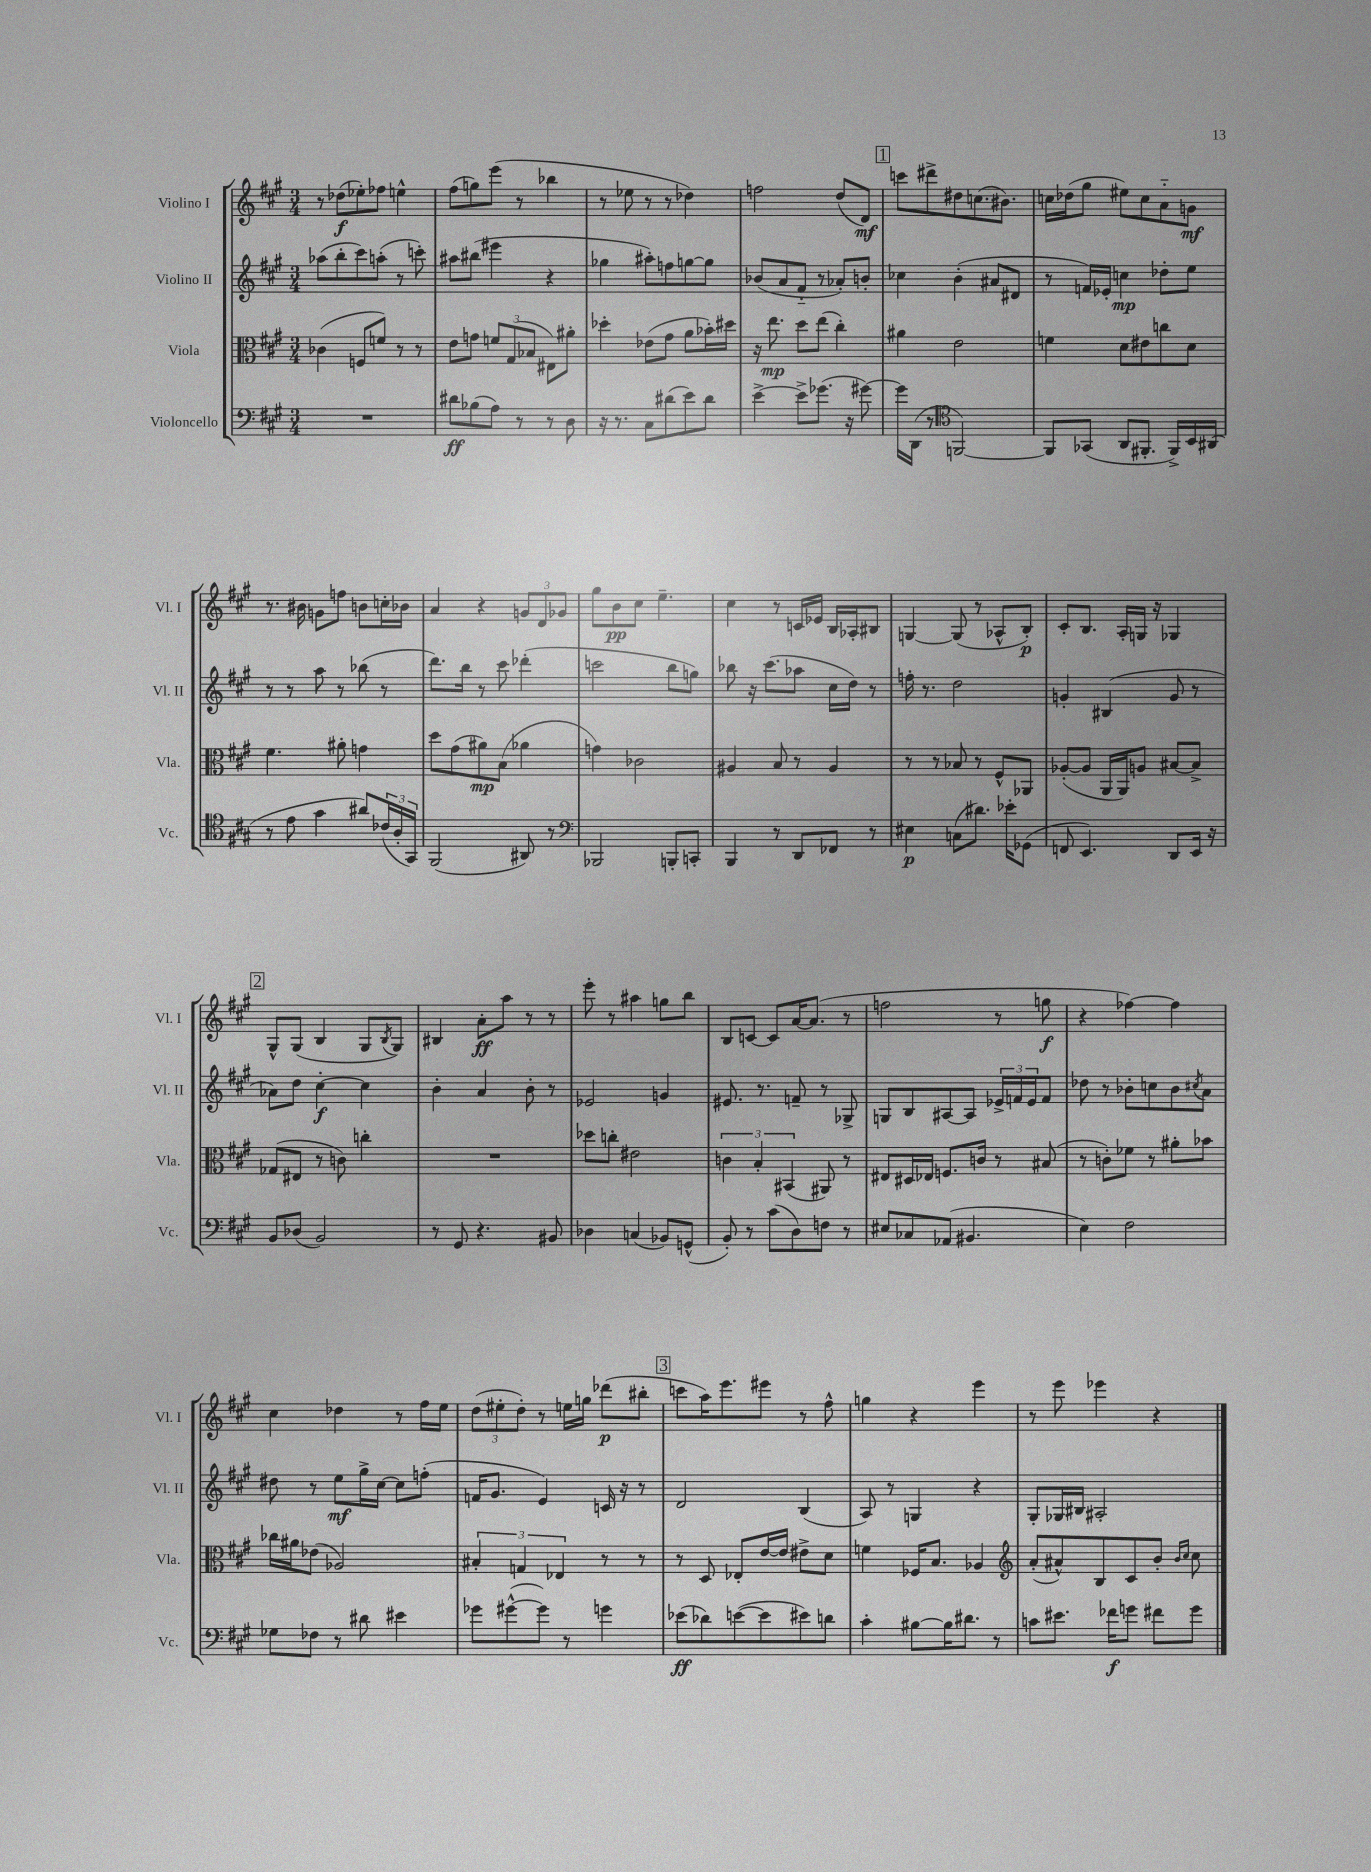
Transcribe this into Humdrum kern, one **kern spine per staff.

**kern	**kern	**kern	**kern
*staff4	*staff3	*staff2	*staff1
*clefF4	*clefC3	*clefG2	*clefG2
*k[f#c#g#]	*k[f#c#g#]	*k[f#c#g#]	*k[f#c#g#]
*M3/4	*M3/4	*M3/4	*M3/4
2.r	(4c-	(8aa-	8r
.	.	8bb'	(8dd-
.	8F	8ccc#)	8ee-')
.	8f)	(8aa'	8ff-
.	8r	8r	4ee^^
.	8r	8ccc')	.
=	=	=	=
8d#	8e	8aa#	(8ff#
(8B-	8g	(8bb#	8gg)
8A)	12f	4eee#	(8eee
.	(12G#	.	.
8r	.	.	8r
.	12B-	.	.
8r	8E#)	4r	4bb-
8D	8a#'	.	.
=	=	=	=
16r	4dd-'	4gg-	8r
8.r	.	.	.
.	.	.	8ee-
8C#	(8e-	8aa#')	8r
(8d#	8g#	8ff	8r
8e)	8a	[8gg	4dd-)
8d#	16b-')	8gg]	.
.	16dd#	.	.
=	=	=	=
[4e^	16r	(8b-	2ff
.	8.ee	.	.
.	.	8a	.
8e^]	8dd	8f#'~	.
(8.g-	(8ee	8r	.
.	4cc#')	8a-')	(8dd
16r	.	.	.
[8g#)	.	8b'	8d)
=	=	=	=
16g#]	4a#	4cc-	8ccc
(16DD	.	.	.
8r	.	.	8ddd#^
*clefC4	*	*	*
[2FF)	2e	(4b'	8dd#
.	.	.	(8.cc
.	.	8a#	.
.	.	.	8.b#)
.	.	8d#	.
=	=	=	=
8FF]	4f	8r	16cc
.	.	.	(16dd-
(8GG-	.	16f)	8gg#
.	.	16e-'	.
8AA	8d	4cc	8ee#)
8.FF#'	8e#	.	8cc
.	8cc	8dd-'	8a'~
16FF#^)	.	.	.
16BB	8d	8ee	8g
(16AA#	.	.	.
=	=	=	=
8r	4.f#	8r	8.r
8e	.	8r	.
.	.	.	16b#
4g#	.	8aa	8g
.	8a#'	8r	8ff
8a#)	4g	(8bb-	8b
(24c-	.	8r	16cc'
24A'	.	.	.
.	.	.	16b-
24GG#)	.	.	.
=	=	=	=
(2FF#	8dd	8.ddd)	4a
.	(8g#	.	.
.	.	16bb	.
.	8a#)	8r	4r
.	(8B	8ccc#	.
8AA#)	4a-	(4ddd-'	12g
.	.	.	12d
8r	.	.	.
.	.	.	12g-
=	=	=	=
*clefF4	*	*	*
2BBB-	4g)	2ccc	8gg#
.	.	.	8b
.	2c-	.	8cc#
.	.	.	4.ee~
8BBB'	.	8bb	.
8CC'	.	8gg)	.
=	=	=	=
4BBB	4A#	8bb-	4cc#
.	.	16r	.
.	.	(8.ccc#	.
8r	8B	.	8r
8DD	8r	8aa-	16c
.	.	.	16e-
8FF-	4A#	16cc#	16B
.	.	16dd)	16A-'
8r	.	8r	8B#
=	=	=	=
4E#	8r	16ff'	[4G
.	.	8.r	.
.	8r	.	.
(8C	8B-	2dd	(8G]
8.d#)	8r	.	8r
.	8F#^^	.	8A-^^
16e-'	.	.	.
(8GG-	8AA-	.	8B')
=	=	=	=
8FF	([8A-'	4g'	8c#'
4.EE)	8A-]	.	8.B
.	16AA	(4B#	.
.	16AA)	.	16A'
.	8A	.	16G
.	.	.	16r
8DD	[8B#	8g	4G-
16EE	8B#^]	8r	.
16r	.	.	.
=	=	=	=
8BB	(8G-	8a-)	8G#^^
(8D-	8E#	8dd	(8G#
2BB)	8r	[4cc#'	4B
.	8c)	.	.
.	4cc'	4cc#]	8G#
.	.	.	8qB
.	.	.	8G#)
=	=	=	=
8r	2.r	4b'	4B#
8GG#	.	.	.
4.r	.	4a	8a'
.	.	.	8aa
.	.	8b'	8r
8BB#	.	8r	8r
=	=	=	=
4D-	8dd-	2e-	8eee'
.	8cc'	.	8r
(4C	2e#	.	4aa#
8BB-)	.	4g	8gg
(8GG^^	.	.	8bb
=	=	=	=
8BB')	6c	8.e#	8B
8r	.	.	[8c
.	6B'	.	.
.	.	8.r	.
(8c#	.	.	8c]
.	(6BB#	.	.
8D)	.	8f~	[16a
.	.	.	(8.a]
8F	8AA#)	8r	.
8r	8r	8G-^	8r
=	=	=	=
8E#	8E#	8G	2ff
8C-	16D#	8B	.
.	16E-	.	.
(8AA-	8.F	[8A#	.
4.BB#	.	8A#]	.
.	16c	.	.
.	8r	24e-^	8r
.	.	24f	.
.	.	24e-	.
.	(8B#	8f	8gg
=	=	=	=
4E)	8r	8dd-	4r
.	8c')	8r	.
2F#	8f-	8b-'	[4ff-)
.	8r	8cc	.
.	8a#'	8b-	4ff-]
.	.	8qcc#	.
.	8b-	8a	.
=	=	=	=
8G-	16cc-	8dd#	4cc#
.	16a#	.	.
8F-	(8e-	8r	.
8r	2A-)	8ee	4dd-
8d#	.	16gg#^	.
.	.	[16cc#	.
4e#	.	8cc#]	8r
.	.	(8ff'	16ff#
.	.	.	16ee
=	=	=	=
8g-	6B#'	16f	(12dd
.	.	8.g#	.
.	.	.	12ee#'
([8g#^^	.	.	.
.	6G	.	12dd')
8g#])	.	4e)	8r
.	6E-	.	.
8r	.	.	16ee
.	.	.	16gg
4g	8r	16c	(8ddd-
.	.	16r	.
.	8r	8r	8bb#'
=	=	=	=
(8e-	8r	2d	8ccc
8d-)	8D	.	16aa)
.	.	.	8.eee
([8e	8E-'	.	.
8e]	[16e	.	8eee#
.	16e]	.	.
8e#)	8e#^	(4B	8r
8d	8d	.	8ff#^^
=	=	=	=
4c#'	4f	8A)	4gg
.	.	8r	.
[8B#	16F-	4G	4r
.	8.B	.	.
16B#]	.	.	.
8.d#	.	.	.
.	4A-	4r	4eee
8r	.	.	.
=	=	=	=
*	*clefG2	*	*
8c	(8a'	8G#'	8r
8.e#	8a#^^)	16G-	8eee
.	.	16B#	.
.	8B	2A#'	4eee-
16f-	.	.	.
8g	8c#	.	.
8f#	8b'	.	4r
.	16qqb	.	.
.	16qqcc#	.	.
8g	8cc#	.	.
==	==	==	==
*-	*-	*-	*-
